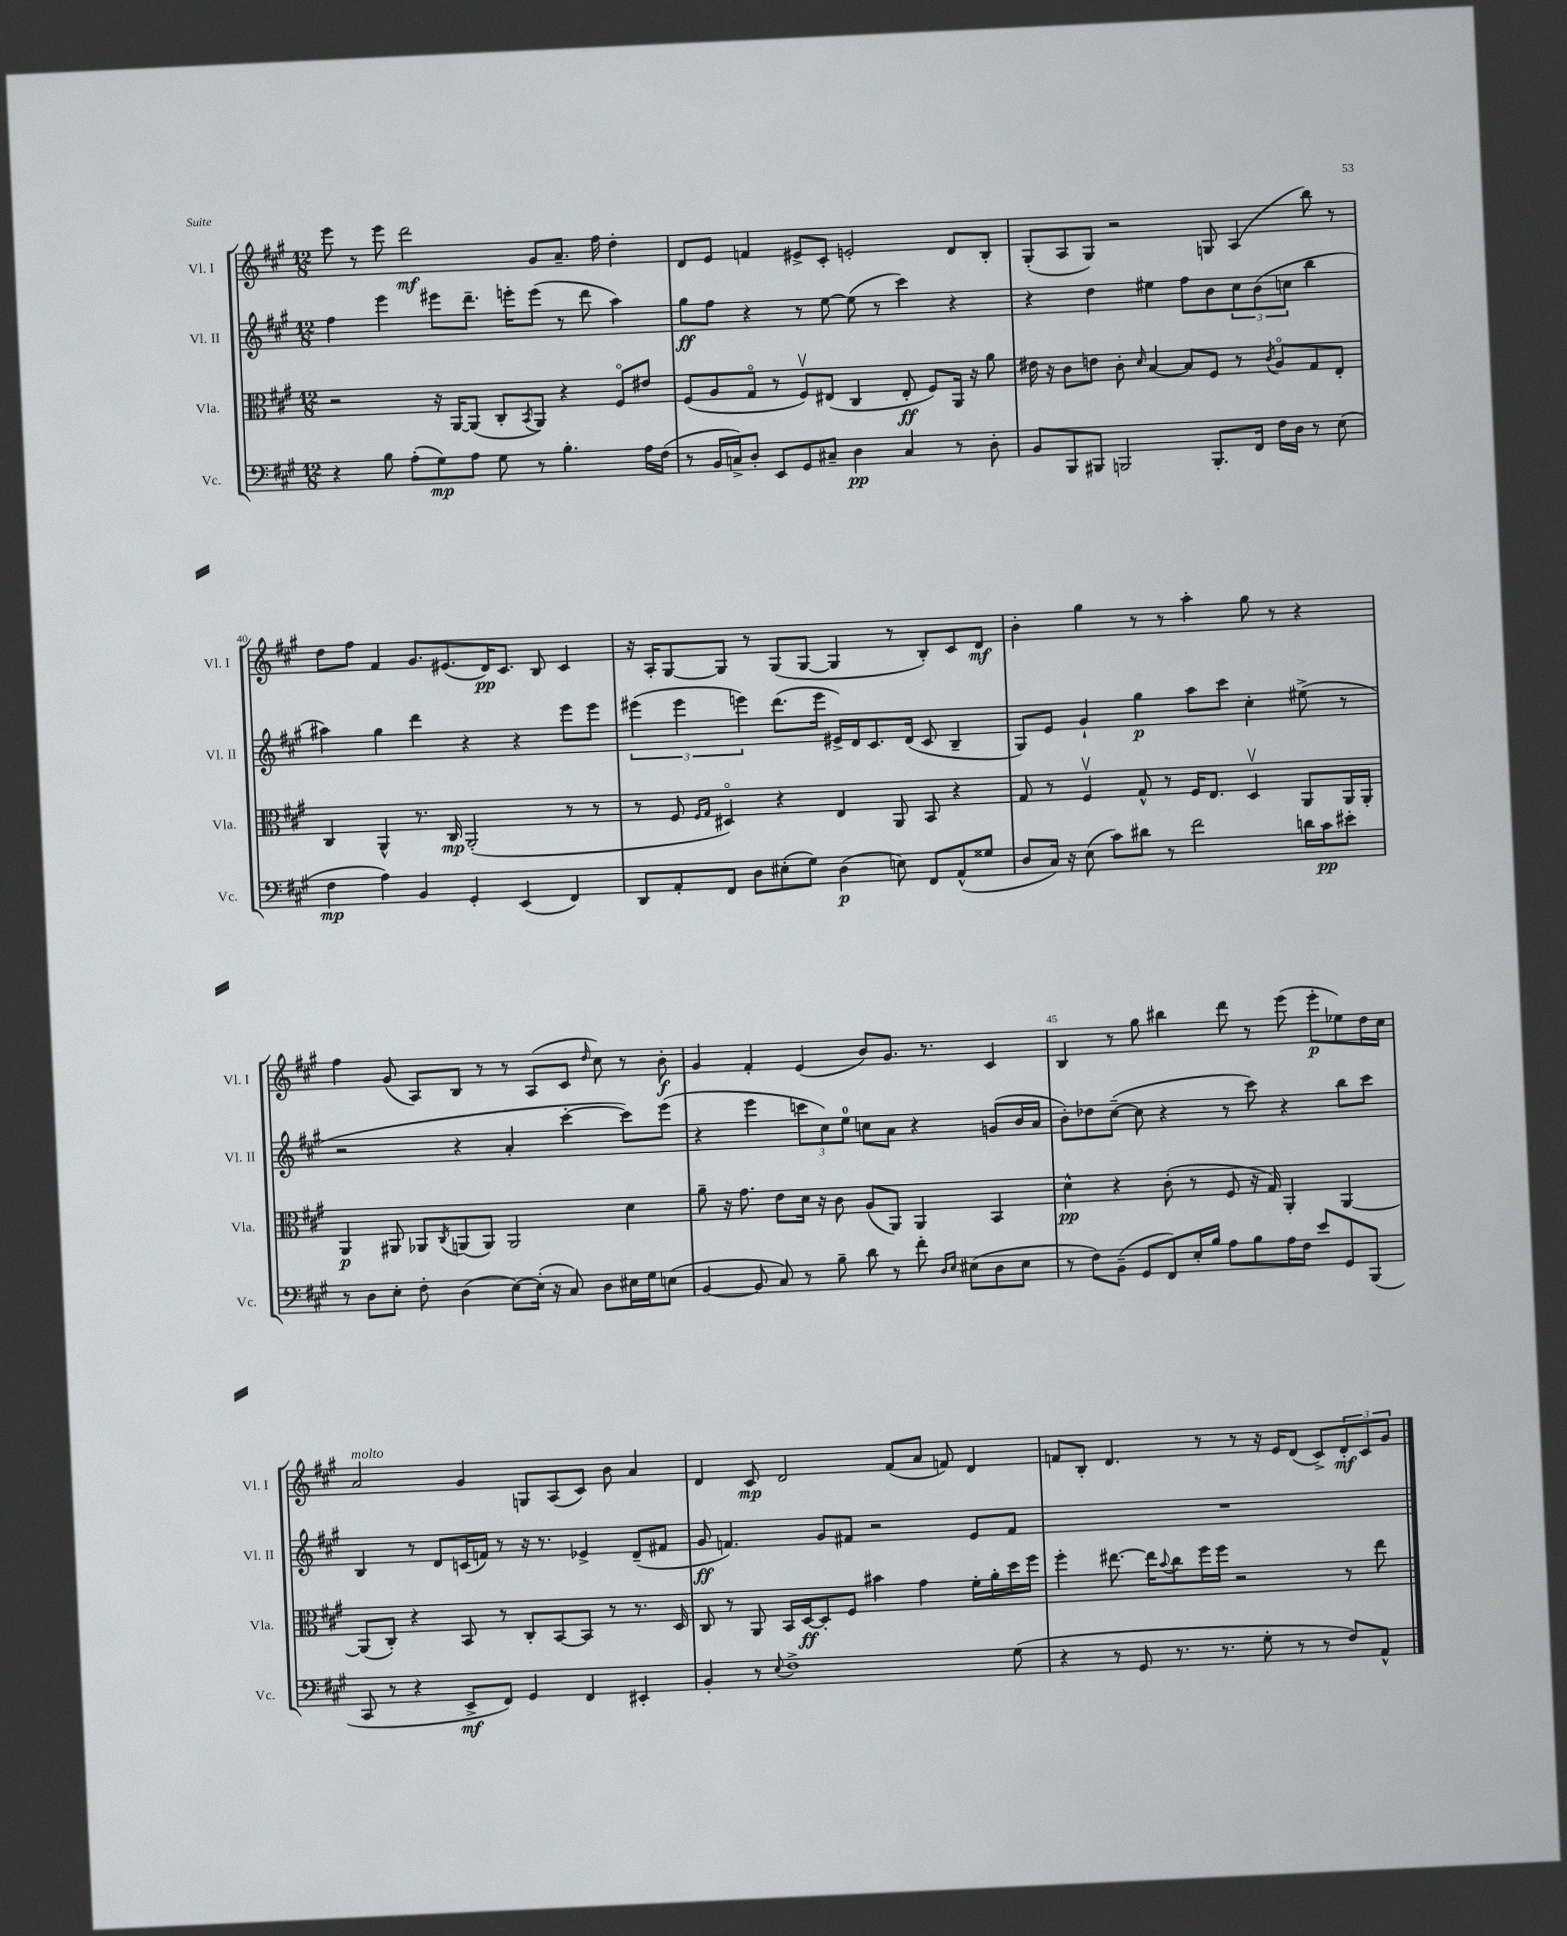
<<
\new StaffGroup <<
\new Staff = "s0" \with { instrumentName = "Vl. I" shortInstrumentName = "Vl. I" } {
    \clef treble \key a \major \numericTimeSignature \time 12/8
    e'''8 r8 e'''8 d'''2\mf gis'8 a'8.-- fis''16 d''4-. |
    d'8 e'8 f'4 eis'8-> cis'8-. e'2-. d'8 b8-. |
    gis8-.( a8 gis8) r2 g8 a4( b''8) r8 |
    d''8 fis''8 fis'4 gis'8. eis'8.( d'16\pp) cis'8. b8 cis'4 |
    r16 a16-. gis8~ gis8 r8 gis8( gis8~ gis4 r8 b8-.) cis'8 d'8\mf |
    b'4-. gis''4 r8 r8 a''4-. gis''8 r8 r4 |
    fis''4 gis'8( a8) b8 r8 r8 a8( cis'8 \grace { d''16 } cis''8) r8 b'8-.\f |
    gis'4 fis'4-. e'4( b'8) gis'8. r8. cis'4 |
    b4 r8 gis''8 bis''4 d'''8 r8 e'''8( e'''8-.\p ees''8) d''16 cis''16 |
    a'2^\markup { \italic "molto" } gis'4 g8 a8( cis'8) b'8 a'4 |
    d'4 cis'8\mp d'2 fis'8( a'8 f'8) d'4 |
    f'8 b8-. d'4. r8 r8 r16 e'16 d'8( cis'8->) \tuplet 3/2 { d'8-.\mf cis'8 gis'8 } \bar "|." |
}
\new Staff = "s1" \with { instrumentName = "Vl. II" shortInstrumentName = "Vl. II" } {
    \clef treble \key a \major \numericTimeSignature \time 12/8
    fis''4 e'''4 eis'''8 d'''8.-- e'''16-. e'''8( r8 d'''8 a''4) |
    gis''8\ff fis''8 r4 r8 e''8~ e''8( r8 cis'''4) r4 |
    r4 d''4 eis''4 fis''8 b'8 \tuplet 3/2 { cis''8 b'8( c''8 } b''4 |
    ais''4) gis''4 d'''4 r4 r4 e'''8 e'''8 |
    \tuplet 3/2 { eis'''4( eis'''4 e'''4) } d'''8.( e'''16 eis'16->) d'16 cis'8. d'16( cis'8 b4-- |
    gis8) e'8 gis'4-! gis''4\p a''8 cis'''8 cis''4-. eis''8->( r8 |
    r2 r4 a'4-. cis'''4~-. cis'''8) e'''8( |
    r4 e'''4 \tuplet 3/2 { c'''8 cis''8) e''8-0 } c''8 a'8 r4 g'8( b'16 a'16 |
    b'8-.) des''8 cis''8~--( cis''8 r4 r8 cis'''8) r4 b''8 cis'''8 |
    b4 r8 d'8 c'16( f'16) r8 r16 r8. ees'4-> d'8--( fis'8 |
    gis'8\ff f'4.) gis'8 fis'8 r2 e'8 fis'8 |
    R1. \bar "|." |
}
\new Staff = "s2" \with { instrumentName = "Vla." shortInstrumentName = "Vla." } {
    \clef alto \key a \major \numericTimeSignature \time 12/8
    r2 r16 a,16~ a,8( cis8-. \acciaccatura { b,8 } a,8) r4 fis8\flageolet eis'8 |
    fis8( a8 gis8\flageolet r8 fis8\upbow) eis8( cis4 eis8-.\ff fis8) a,16 r16 a'8 |
    eis'16 r16 cis'8 e'8 cis'8-. \grace { d'16 } b4~ b8 fis8 r8 \acciaccatura { cis'8 } a8\flageolet gis8 e8-. |
    cis4 a,4-^ r8. cis16\mp a,2-.( r8 r8 |
    r8 fis8 \grace { fis16 gis16 } dis4\flageolet) r4 e4 a,8 b,8 r4 |
    gis8 r8 fis4\upbow gis8-^ r8 fis16 e8. d4\upbow a,8 a,16 a,16-. |
    a,4\p ais,8 aes,8 \acciaccatura { cis8 } a,8( a,8) a,2 d'4 |
    a'8-- r16 gis'8. e'8 d'16 r16 cis'8 a8( a,8) a,4 b,4 |
    d'4-^\pp r4 cis'8-.( r8 fis8 r16 gis16) a,4-. a,4~ |
    a,8( cis8-.) r4 b,8 r8 cis8-. b,8~ b,8 r8 r8. d16 |
    cis8 r8 a,8 b,16 d16~\ff d8-. fis8 bis'4 gis'4 fis'16-. a'16-. d''16 fis''16 |
    fis''4-. eis''8.~ eis''16 \appoggiatura { b'8 } cis''8 fis''16 fis''16 r2 r8 eis''8 \bar "|." |
}
\new Staff = "s3" \with { instrumentName = "Vc." shortInstrumentName = "Vc." } {
    \clef bass \key a \major \numericTimeSignature \time 12/8
    r4 b8 a8-.( gis8\mp) a8 gis8 r8 b4.-. a16 fis16( |
    r8 b,16 c16->) d8-. e,8 gis,8 cis8-- d4\pp cis4 r8 d8-. |
    b,8 b,,8 bis,,8 b,,2 b,,8.-. fis,16 fis16 d16 r8 e8( |
    fis4\mp a4) b,4 gis,4-. e,4( fis,4) |
    d,8 a,8-. fis,8 d8 eis8-.( gis8) d4\p( e8) fis,8 a,8-^( gisis8 |
    d8 cis16) r16 e8( cis'8) dis'8 r8 fis'2 d'16 cis'16\pp eis'8-. |
    r8 d8 e8-. fis8-. d4( e8~) e16-.( r16 cis8) d8 eis16 gis16 e8( |
    b,4~ b,8 cis8) r8 b8-- d'8 r8 fis'8-. \grace { d16 e16 } eis8( d8 eis8 |
    r8 fis8) b,8--( gis,8 fis,8) e16-. b16 a8 b8 a16 fis16 e'8 gis,8 b,,8( |
    cis,8 r8 r4 e,8->\mf fis,8) gis,4 fis,4 eis,4-. |
    b,4-. r8 \appoggiatura { e8 } fis1-> gis8( |
    r4 r8 gis,8 r8. r8. gis8-. r8 r8 fis8) a,8-^ \bar "|." |
}
>>
>>
\layout { \context { \Score currentBarNumber = #37 \override BarNumber.break-visibility = ##(#f #t #t) barNumberVisibility = #(every-nth-bar-number-visible 5) } }
